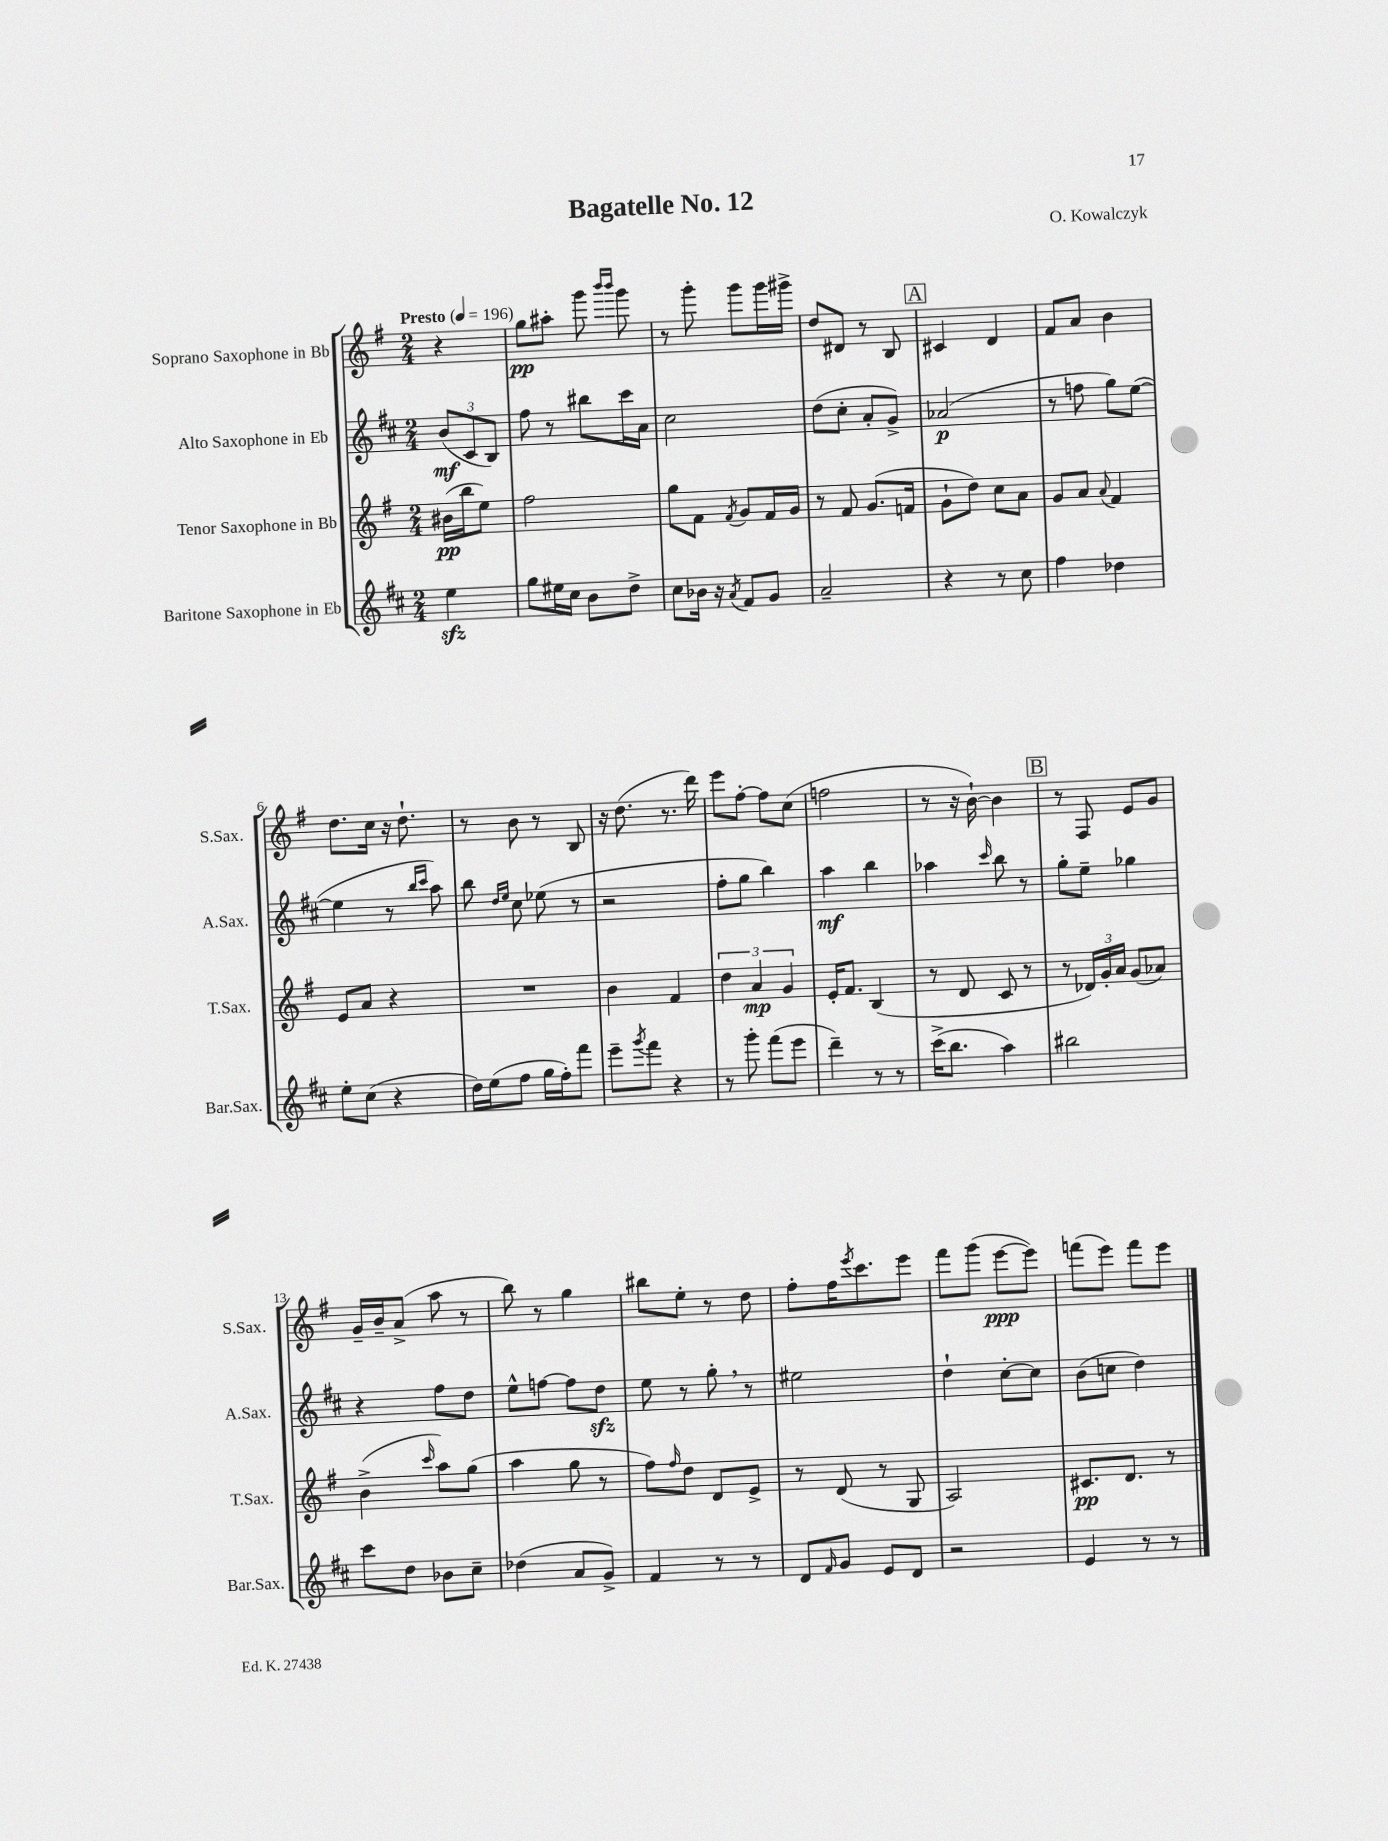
\header { title = "Bagatelle No. 12" composer = "O. Kowalczyk" }
<<
\new StaffGroup <<
\new Staff = "s0" \with { instrumentName = "Soprano Saxophone in Bb" shortInstrumentName = "S.Sax." } {
    \clef treble \key g \major \numericTimeSignature \time 2/4 \partial 4 \tempo "Presto" 4 = 196
    r4 |
    g''8\pp ais''8-. g'''8 \grace { b'''16 b'''16 } g'''8 |
    r8 g'''8-. g'''8 g'''16 gis'''16-> |
    d''8 dis'8 r8 b8 |
    \mark \markup { \box "A" } cis'4 d'4 |
    fis'8 a'8 b'4 |
    d''8. c''16 r16 d''8.-! |
    r8 b'8 r8 b8 |
    r16 d''8.( r8. d'''16) |
    e'''8 fis''8~-. fis''8 c''8( |
    f''2 |
    r8 r16 b'16~-!) b'4 |
    \mark \markup { \box "B" } r8 fis8 e'8 g'8 |
    g'16-- b'16-- a'8->( a''8 r8 |
    b''8) r8 g''4 |
    bis''8 e''8-. r8 d''8 |
    fis''8-. fis''16 \acciaccatura { e'''8 } c'''8. e'''8 |
    fis'''8 g'''8( e'''8~\ppp e'''8) |
    f'''8( e'''8) f'''8 e'''8 \bar "|." |
}
\new Staff = "s1" \with { instrumentName = "Alto Saxophone in Eb" shortInstrumentName = "A.Sax." } {
    \clef treble \key d \major \numericTimeSignature \time 2/4 \partial 4
    \tuplet 3/2 { b'8\mf( cis'8 b8) } |
    fis''8 r8 bis''8 cis'''16 a'16 |
    cis''2 |
    d''8( cis''8-. a'8-. g'8->) |
    \mark \markup { \box "A" } aes'2\p( |
    r8 f''8 g''8) e''8~( |
    e''4 r8 \grace { b''16 cis'''16 } a''8) |
    b''8 \grace { d''16 e''16 } cis''8 ees''8( r8 |
    r2 |
    fis''8-. g''8 b''4) |
    a''4\mf b''4 |
    aes''4 \grace { cis'''16 } b''8 r8 |
    \mark \markup { \box "B" } g''8-. e''8-- ges''4 |
    r4 fis''8 d''8 |
    e''8-^ f''8~ f''8 d''8\sfz |
    e''8 r8 g''8-. \breathe r8 |
    eis''2 |
    d''4-! cis''8~-. cis''8 |
    b'8( c''8 d''4) \bar "|." |
}
\new Staff = "s2" \with { instrumentName = "Tenor Saxophone in Bb" shortInstrumentName = "T.Sax." } {
    \clef treble \key g \major \numericTimeSignature \time 2/4 \partial 4
    bis'16\pp( b''16 e''8) |
    fis''2 |
    g''8 fis'8 \acciaccatura { fis'8 } g'8 fis'16 g'16 |
    r8 fis'8 g'8.( f'16 |
    \mark \markup { \box "A" } g'8-! d''8) c''8 a'8 |
    g'8 a'8 \appoggiatura { a'8 } fis'4 |
    e'8 a'8 r4 |
    R2 |
    b'4 fis'4 |
    \tuplet 3/2 { d''4 a'4\mp g'4 } |
    e'16-. fis'8. b4( |
    r8 d'8 c'8 r8 |
    \mark \markup { \box "B" } r8 \tuplet 3/2 { des'16) g'16-. a'16 } g'8( aes'8) |
    b'4->( \grace { c'''16 } a''8) g''8( |
    a''4 g''8 r8 |
    fis''8) \grace { fis''16 } d''8 d'8 e'8-> |
    r8 d'8( r8 g8 |
    a2) |
    cis'8.\pp d'8. r8 \bar "|." |
}
\new Staff = "s3" \with { instrumentName = "Baritone Saxophone in Eb" shortInstrumentName = "Bar.Sax." } {
    \clef treble \key d \major \numericTimeSignature \time 2/4 \partial 4
    e''4\sfz |
    g''8 eis''16 cis''16 b'8 d''8-> |
    cis''8 bes'16 r16 \acciaccatura { a'8 } fis'8 g'8 |
    a'2-- |
    \mark \markup { \box "A" } r4 r8 cis''8 |
    fis''4 des''4 |
    e''8-. cis''8( r4 |
    d''16) e''16( fis''8 g''16 fis''16-.) fis'''8 |
    e'''8-- \acciaccatura { g'''8 } fis'''8 r4 |
    r8 g'''8-. fis'''8( e'''8 |
    d'''4--) r8 r8 |
    cis'''16->( b''8. a''4) |
    \mark \markup { \box "B" } bis''2 |
    cis'''8 d''8 bes'8 cis''8-- |
    des''4( a'8 g'8->) |
    fis'4 r8 r8 |
    d'8 \grace { fis'16 } g'8 e'8 d'8 |
    r2 |
    e'4 r8 r8 \bar "|." |
}
>>
>>
